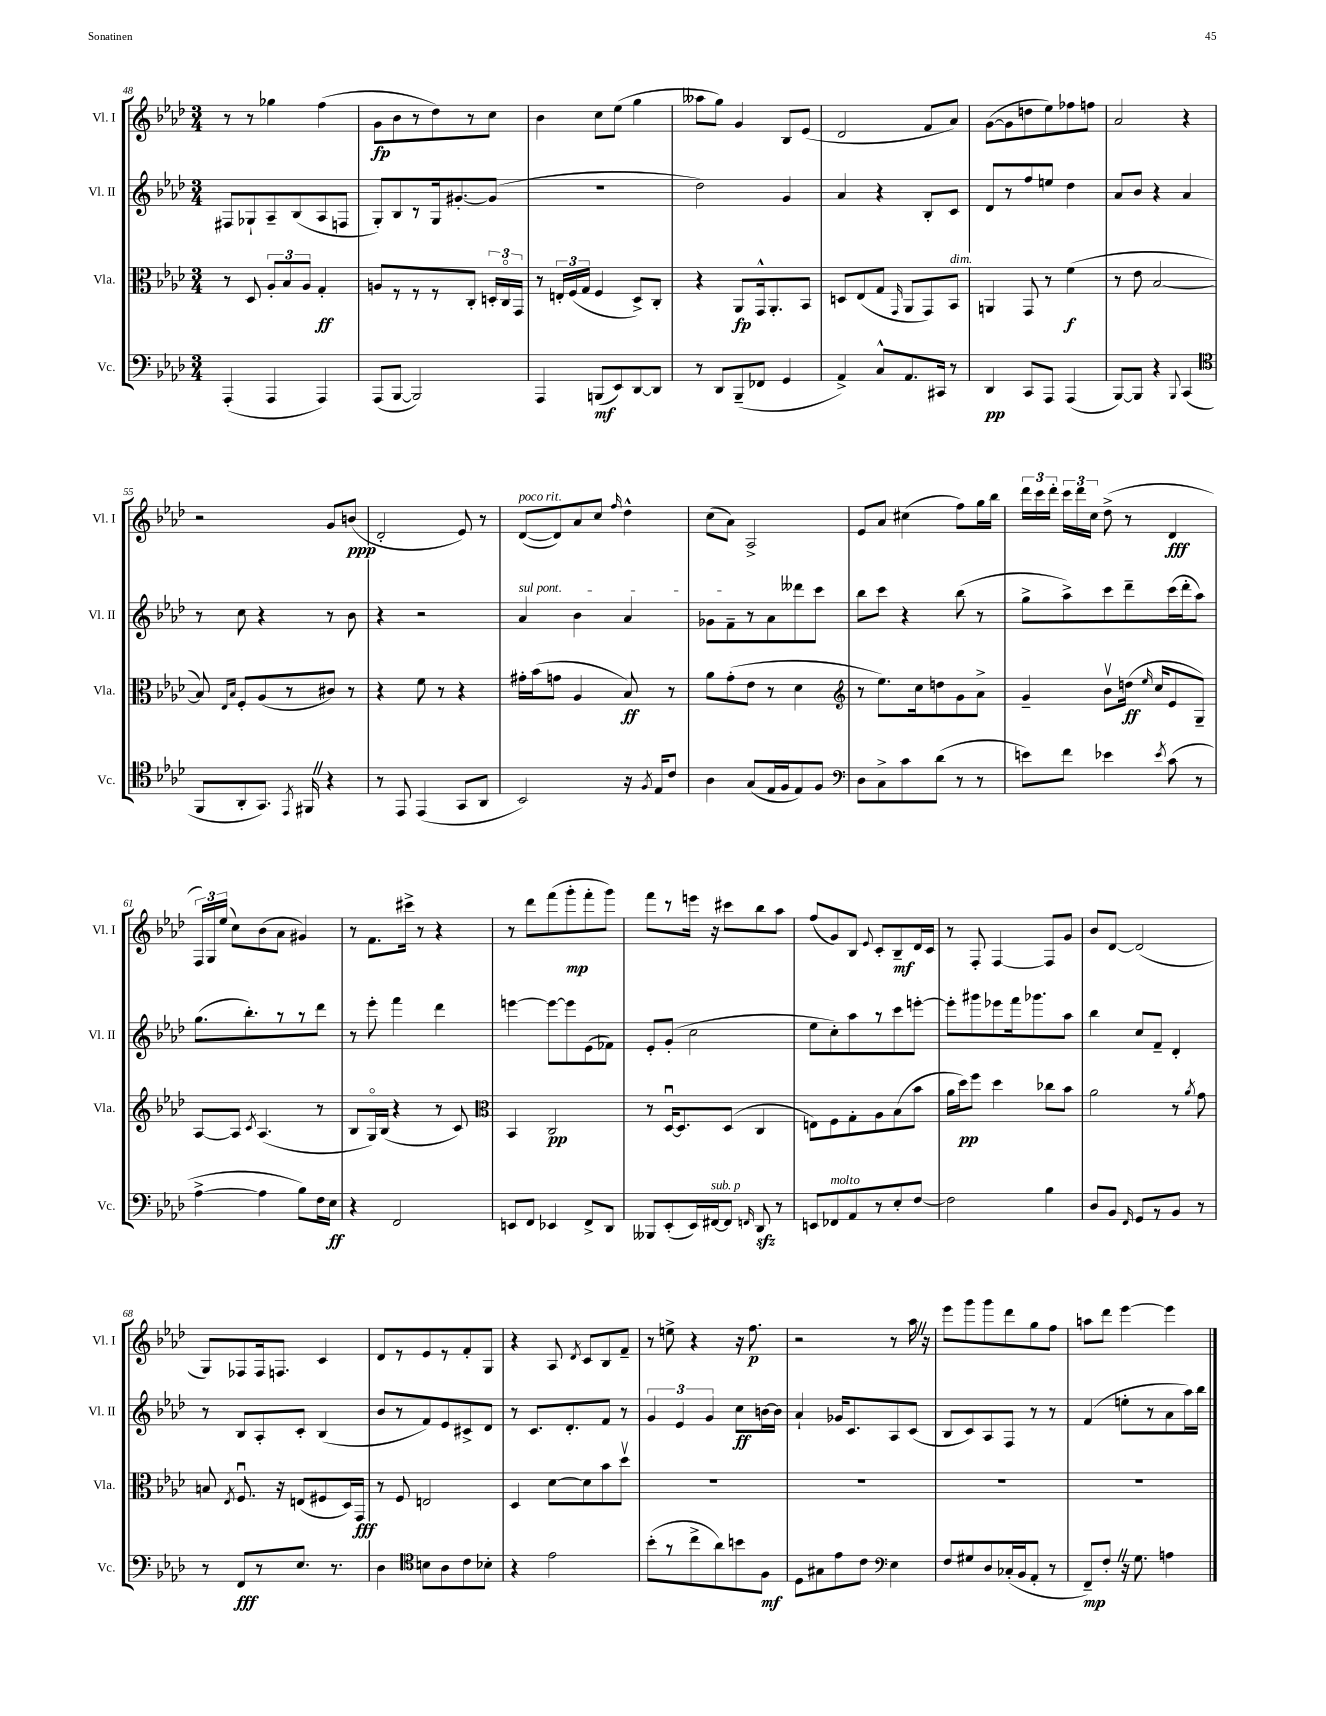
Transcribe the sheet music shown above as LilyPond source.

<<
\new StaffGroup <<
\new Staff = "s0" \with { instrumentName = "Vl. I" shortInstrumentName = "Vl. I" } {
    \clef treble \key aes \major \numericTimeSignature \time 3/4
    \autoBeamOff r8 r8 ges''4 f''4( |
    g'8[\fp bes'8 r8 des''8) r8 c''8] |
    bes'4 c''8[ ees''8]( g''4 |
    aeses''8[ g''8]) g'4 bes8[ ees'8]( |
    des'2 f'8[ aes'8]) |
    g'8[~( g'8 d''8 ees''8) fes''8 f''8] |
    aes'2 r4 |
    r2 g'8[ b'8]\ppp( |
    des'2-. ees'8) r8 |
    des'8[~^\markup { \italic "poco rit." }( des'8) aes'8 c''8] \grace { f''16 } des''4-^ |
    c''8[( aes'8]) aes2-> |
    ees'8[ aes'8] cis''4( f''8[) g''16 bes''16] |
    \tuplet 3/2 { des'''16[ c'''16 des'''16]-. } \tuplet 3/2 { c'''16[ des'''16 c''16] } des''8->( r8 des'4\fff |
    \tuplet 3/2 { f16[) g16 ees''16]( } c''8[) bes'8( aes'8] gis'4) |
    r8 f'8.[ cis'''16]-> r8 r4 |
    r8 des'''8[ f'''8( g'''8-.\mp f'''8-. g'''8]) |
    f'''8[ r8 e'''16] r16 cis'''8[ bes''8 aes''8] |
    f''8[( g'8) bes8] \appoggiatura { ees'8 } c'8[-. bes8--\mf des'16 c'16] |
    r8 f8-. f4~ f8[ g'8] |
    bes'8[ des'8]~ des'2( |
    g8[) fes8 fes16 f8.] c'4 |
    des'8[ r8 ees'8 r8 f'8-. g8] |
    r4 aes8 \acciaccatura { des'8 } c'8[ bes8 f'8]-- |
    r8 e''8-> r4 r16 f''8.\p |
    r2 r8 aes''16 \once \override BreathingSign.text = \markup { \musicglyph "scripts.caesura.straight" } \breathe r16 |
    ees'''8[ g'''8 g'''8 des'''8 g''8 f''8] |
    a''8[ des'''8] ees'''4~ ees'''4 \bar "|." |
}
\new Staff = "s1" \with { instrumentName = "Vl. II" shortInstrumentName = "Vl. II" } {
    \clef treble \key aes \major \numericTimeSignature \time 3/4
    \autoBeamOff fis8[ ges8-! aes8-- bes8( aes8 f8] |
    g8[-.) bes8 r8 g16 gis'8.~-. gis'8]( |
    R2. |
    des''2) g'4 |
    aes'4 r4 bes8[-. c'8] |
    des'8[ r8 f''8 e''8] des''4 |
    aes'8[ bes'8] r4 aes'4 |
    r8 c''8 r4 r8 bes'8 |
    r4 r2 |
    \once \override TextSpanner.bound-details.left.text = \markup { \italic "sul pont." } aes'4\startTextSpan bes'4 aes'4 |
    ges'8[ f'8--\stopTextSpan r8 aes'8 deses'''8 c'''8] |
    bes''8[ c'''8] r4 bes''8( r8 |
    g''8[-> aes''8->) c'''8 des'''8-- c'''16( des'''16-. aes''8]) |
    g''8.[( bes''8.-.) r8 r8 des'''8] |
    r8 ees'''8-. f'''4 des'''4 |
    e'''4~ e'''8[~ e'''8 ees'8( fes'8]) |
    ees'8[-. g'8]-.( c''2 |
    ees''8[ c''8-.) aes''8 r8 c'''8 e'''8]~-. |
    e'''8[-. gis'''8 ees'''8 f'''16 ges'''8. aes''8] |
    bes''4 c''8[ f'8]-- des'4-. |
    r8 bes8[ aes8-. c'8]-. bes4( |
    bes'8[ r8 f'8) ees'8 cis'8-> des'8] |
    r8 c'8.[ des'8.-. f'8] r8 |
    \tuplet 3/2 { g'4 ees'4 g'4 } c''8[\ff b'16~ b'16] |
    aes'4-! ges'16[ c'8. aes8 c'8]( |
    bes8[ c'8) aes8 f8] r8 r8 |
    f'4( e''8[-. r8 aes'8 aes''16) bes''16] \bar "|." |
}
\new Staff = "s2" \with { instrumentName = "Vla." shortInstrumentName = "Vla." } {
    \clef alto \key aes \major \numericTimeSignature \time 3/4
    \autoBeamOff r8 des8 \tuplet 3/2 { aes8[-. bes8 aes8] } g4-.\ff |
    a8[ r8 r8 r8 c8]-. \tuplet 3/2 { d16[-. c16\flageolet g,16] } |
    r8 \tuplet 3/2 { e16[-. f16( g16] } f4 des8[->) c8]-. |
    r4 aes,8[\fp g,16-^ aes,8.-. bes,8] |
    d8[ ees8( g8] \grace { g,16 } aes,8[ g,8) bes,8]^\markup { \italic "dim." } |
    a,4 g,8 r8 f'4\f( |
    r8 ees'8 bes2~ |
    bes8) \grace { ees16[ bes16] } f8[-. aes8( r8 cis'8]) r8 |
    r4 f'8 r8 r4 |
    gis'16[-. bes'16( g'8] aes4 bes8\ff) r8 |
    aes'8[ g'8-.( ees'8] r8 des'4 |
    \clef treble r8 ees''8.[) c''16 d''8 g'8 aes'8]-> |
    g'4-- bes'8[\upbow d''16]\ff( \grace { ees''16 } c''16[ ees'8 g8]--) |
    aes8[~ aes8] \acciaccatura { c'8 } aes4.( r8 |
    bes8[ g16\flageolet) bes16]( r4 r8 c'8) |
    \clef alto bes,4 c2\pp |
    r8 des16[~\downbow des8. des8]( c4 |
    e8[) f8 g8-. aes8 bes8( bes'8] |
    aes'16[ des''16\pp) f''8] des''4 ces''8[ bes'8] |
    aes'2 r8 \acciaccatura { aes'8 } g'8 |
    b8 \acciaccatura { ees8 } f8.\downbow r16 e8[( fis8 des16) g,16]\fff |
    r8 f8 e2 |
    des4 des'8[~ des'8 bes'8 des''8]\upbow |
    R2. |
    R2. |
    R2. |
    R2. \bar "|." |
}
\new Staff = "s3" \with { instrumentName = "Vc." shortInstrumentName = "Vc." } {
    \clef bass \key aes \major \numericTimeSignature \time 3/4
    \autoBeamOff aes,,4-.( aes,,4 aes,,4) |
    aes,,8[( bes,,8]~ bes,,2) |
    aes,,4 b,,8[\mf( ees,8) des,8~ des,8] |
    r8 des,8[ bes,,8--( fes,8] g,4 |
    aes,4->) c8[-^ aes,8. cis,16] r8 |
    des,4\pp c,8[ aes,,8] aes,,4( |
    bes,,8[~) bes,,8] r4 \appoggiatura { bes,,8 } c,4( |
    \clef tenor f,8[ aes,8-. g,8.]) \acciaccatura { ees,8 } fis,16 \once \override BreathingSign.text = \markup { \musicglyph "scripts.caesura.straight" } \breathe r4 |
    r8 ees,8 ees,4( g,8[ aes,8] |
    bes,2) r16 \acciaccatura { f8 } ees16[ c'8] |
    aes4 g8[( ees16 f16 ees8) f8] |
    \clef bass des8[ c8-> c'8 des'8]( r8 r8 |
    e'8[) f'8] ees'4 \acciaccatura { ees'8 } c'8( r8 |
    aes4~-> aes4 bes8[) f16 ees16]\ff |
    r4 f,2 |
    e,8[ f,8] ees,4 f,8[-> des,8] |
    beses,,8[ ees,8-.( ees,16) fis,16~^\markup { \italic "sub. p" } fis,8] \grace { f,16 } des,8\sfz r8 |
    e,8[ fes,8^\markup { \italic "molto" } aes,8 r8 ees8-. f8]~ |
    f2 bes4 |
    des8[ bes,8] \grace { f,16 } g,8[ r8 bes,8] r8 |
    r8 f,8[\fff r8 ees8.] r8. |
    des4 \clef tenor b8[ aes8 c'8 bes8]-. |
    r4 ees'2 |
    bes'8[-.( r8 c''8-> aes'8) b'8 f8]\mf |
    des8[ gis8 ees'8 c'8] \clef bass ees4 |
    f8[ gis8 des8 ces16-.( bes,16 aes,8]-. r8 |
    f,8[--\mp) f8]-. \once \override BreathingSign.text = \markup { \musicglyph "scripts.caesura.straight" } \breathe r16 g8. a4 \bar "|." |
}
>>
>>
\layout { \context { \Score currentBarNumber = #48 } }
